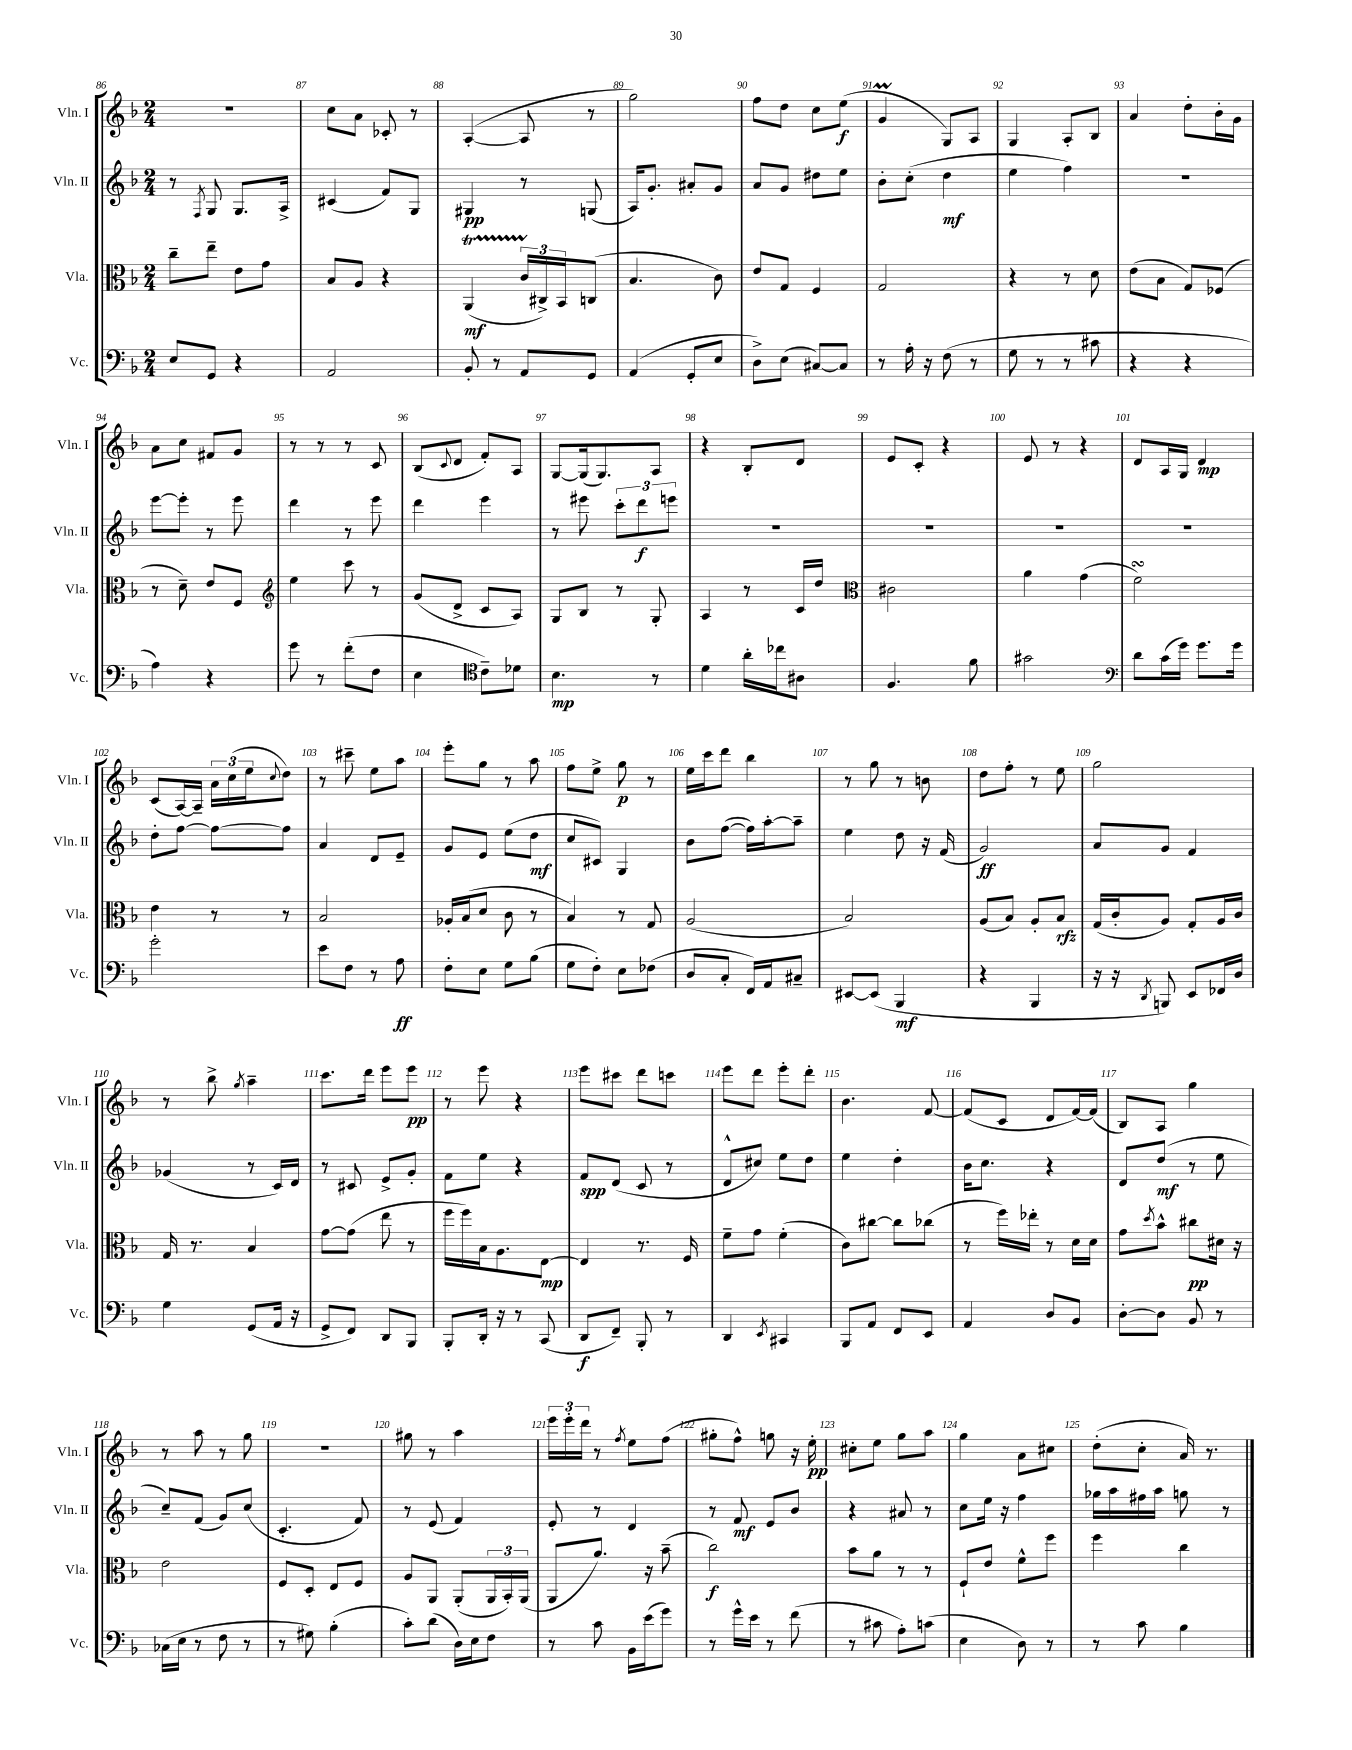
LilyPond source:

<<
\new StaffGroup <<
\new Staff = "s0" \with { instrumentName = "Vln. I" shortInstrumentName = "Vln. I" } {
    \clef treble \key f \major \numericTimeSignature \time 2/4
    r2 |
    c''8 a'8 ces'8-. r8 |
    a4~-.( a8 r8 |
    g''2) |
    f''8 d''8 c''8 e''8\f( |
    g'4\prall g8) a8 |
    g4 a8-. bes8 |
    a'4 d''8-. bes'16-. g'16 |
    a'8 c''8 fis'8 g'8 |
    r8 r8 r8 c'8 |
    bes8( \appoggiatura { c'8 } d'8 f'8-.) a8 |
    g8~ g16( g8.) a8 |
    r4 bes8-. d'8 |
    e'8 c'8-. r4 |
    e'8 r8 r4 |
    d'8 a16 g16 d'4\mp |
    c'8( a16~) a16-- \tuplet 3/2 { a'16 c''16( e''16 } \appoggiatura { c''8 } d''8) |
    r8 cis'''8-- e''8 a''8 |
    e'''8-. g''8 r8 a''8 |
    f''8 e''8-> g''8\p r8 |
    e''16 c'''16 d'''8 bes''4 |
    r8 g''8 r8 b'8 |
    d''8 f''8-. r8 e''8 |
    g''2 |
    r8 bes''8-> \acciaccatura { g''8 } a''4-- |
    c'''8. d'''16 e'''8 e'''8\pp |
    r8 e'''8 r4 |
    e'''8 cis'''8 d'''8 c'''8 |
    e'''8 d'''8 e'''8-. d'''8-. |
    bes'4. f'8~ |
    f'8( c'8 d'8 f'16~) f'16( |
    bes8) a8 g''4 |
    r8 a''8 r8 g''8 |
    R2 |
    gis''8 r8 a''4 |
    \tuplet 3/2 { e'''16 e'''16-. d'''16 } r8 \acciaccatura { f''8 } e''8 f''8( |
    gis''8-. f''8-^) g''8 r16 e''16-.\pp |
    cis''8-. e''8 g''8 a''8 |
    g''4 a'8 cis''8 |
    d''8-.( c''8-. a'16) r8. \bar "|." |
}
\new Staff = "s1" \with { instrumentName = "Vln. II" shortInstrumentName = "Vln. II" } {
    \clef treble \key f \major \numericTimeSignature \time 2/4
    r8 \acciaccatura { f8 } g8 g8. a16-> |
    cis'4( f'8) g8 |
    gis4\pp r8 g8( |
    a16) g'8.-. ais'8-. g'8 |
    a'8 g'8 dis''8 e''8 |
    bes'8-. c''8-.( d''4\mf |
    e''4 f''4) |
    r2 |
    e'''8~ e'''8-. r8 e'''8 |
    d'''4 r8 e'''8 |
    d'''4 e'''4 |
    r8 eis'''8 \tuplet 3/2 { c'''8-. d'''8\f e'''8 } |
    R2 |
    R2 |
    R2 |
    R2 |
    d''8-. f''8~ f''8~ f''8 |
    a'4 d'8 e'8-- |
    g'8 e'8 e''8( d''8\mf |
    c''8 cis'8) g4 |
    bes'8 f''8~( f''16) a''16~-. a''8-- |
    e''4 d''8 r16 f'16( |
    g'2\ff) |
    a'8 g'8 f'4 |
    ges'4( r8 c'16) d'16 |
    r8 cis'8 e'8-> g'8-. |
    f'8 e''8 r4 |
    f'8\spp d'8( c'8 r8 |
    d'8-^ cis''8) e''8 d''8 |
    e''4 d''4-. |
    bes'16 c''8. r4 |
    d'8 d''8\mf( r8 e''8 |
    c''8--) f'8( g'8) c''8( |
    c'4.-. f'8) |
    r8 e'8( f'4) |
    e'8-. r8 d'4 |
    r8 f'8\mf e'8 bes'8 |
    r4 ais'8 r8 |
    c''8 e''16 r16 f''4 |
    ges''16 a''16 fis''16 a''16 g''8 r8 \bar "|." |
}
\new Staff = "s2" \with { instrumentName = "Vla." shortInstrumentName = "Vla." } {
    \clef alto \key f \major \numericTimeSignature \time 2/4
    c''8-- e''8-- e'8 g'8 |
    bes8 a8 r4 |
    a,4\startTrillSpan\mf( \tuplet 3/2 { c'16 cis16->\stopTrillSpan) bes,16 } c8( |
    bes4. c'8) |
    e'8 g8 f4 |
    g2 |
    r4 r8 d'8 |
    e'8( bes8 g8) fes8( |
    r8 d'8--) e'8 f8 |
    \clef treble e''4 c'''8 r8 |
    g'8( d'8-> c'8 a8) |
    g8 bes8 r8 g8-. |
    a4 r8 c'16 d''16 |
    \clef alto cis'2 |
    a'4 g'4( |
    f'2\turn) |
    e'4 r8 r8 |
    bes2 |
    aes16-. bes16( d'8 c'8 r8 |
    bes4) r8 g8 |
    a2( |
    bes2) |
    a8( bes8) a8-. bes8\rfz |
    g16( c'16-. a8) g8-. a16 c'16 |
    g16 r8. bes4 |
    g'8~ g'8( e''8 r8 |
    f''16 f''16) bes16 a8. e8~\mp |
    e4 r8. f16 |
    f'8-- g'8 f'4-.( |
    c'8) cis''8~ cis''8 ces''8( |
    r8 f''16) ees''16-. r8 d'16 d'16 |
    g'8 \acciaccatura { d''8 } bes'8-^ cis''8\pp dis'16 r16 |
    e'2 |
    f8 d8-. e8 f8 |
    a8 a,8 a,8-.( \tuplet 3/2 { a,16 bes,16-.) a,16( } |
    a,8 a'8.) r16 bes'8--( |
    c''2\f) |
    bes'8 a'8 r8 r8 |
    f8-! e'8 f'8-^ f''8 |
    f''4 c''4 \bar "|." |
}
\new Staff = "s3" \with { instrumentName = "Vc." shortInstrumentName = "Vc." } {
    \clef bass \key f \major \numericTimeSignature \time 2/4
    e8 g,8 r4 |
    a,2 |
    bes,8-. r8 a,8 g,8 |
    a,4( g,8-. e8 |
    d8->) e8( cis8~) cis8 |
    r8 a16-. r16 f8( r8 |
    g8 r8 r8 cis'8 |
    r4 r4 |
    a4) r4 |
    g'8 r8 f'8-.( f8 |
    e4 \clef tenor c'8--) des'8 |
    bes4.\mp r8 |
    d'4 a'16-. ces''16 ais8 |
    f4. f'8 |
    gis'2 |
    \clef bass d'8 c'16( g'16) g'8. g'16 |
    g'2-. |
    e'8 f8 r8 a8\ff |
    f8-. e8 g8 bes8( |
    g8 f8-.) e8 fes8( |
    d8 c8-. f,16) a,16 cis8-- |
    eis,8~ eis,8( bes,,4\mf |
    r4 bes,,4 |
    r16 r16 \acciaccatura { d,8 } b,,8) e,8 fes,16 d16 |
    g4 g,8( a,16 r16 |
    g,8-> f,8) d,8 bes,,8 |
    bes,,8-. d,16-. r16 r8 c,8( |
    d,8\f f,8--) bes,,8-. r8 |
    d,4 \acciaccatura { e,8 } cis,4 |
    bes,,8 a,8 f,8 e,8 |
    a,4 d8 bes,8 |
    d8~-. d8 bes,8 r8 |
    ces16( e16 r8 f8 r8 |
    r8 gis8) bes4-.( |
    c'8-.) d'8( d16) e16 f8 |
    r8 c'8 bes,16 e'16( g'8) |
    r8 g'16-^ e'16 r8 f'8( |
    r8 cis'8 a8-.) c'8( |
    e4 d8) r8 |
    r8 c'8 bes4 \bar "|." |
}
>>
>>
\layout { \context { \Score currentBarNumber = #86 \override BarNumber.break-visibility = ##(#f #t #t) barNumberVisibility = #all-bar-numbers-visible } }
